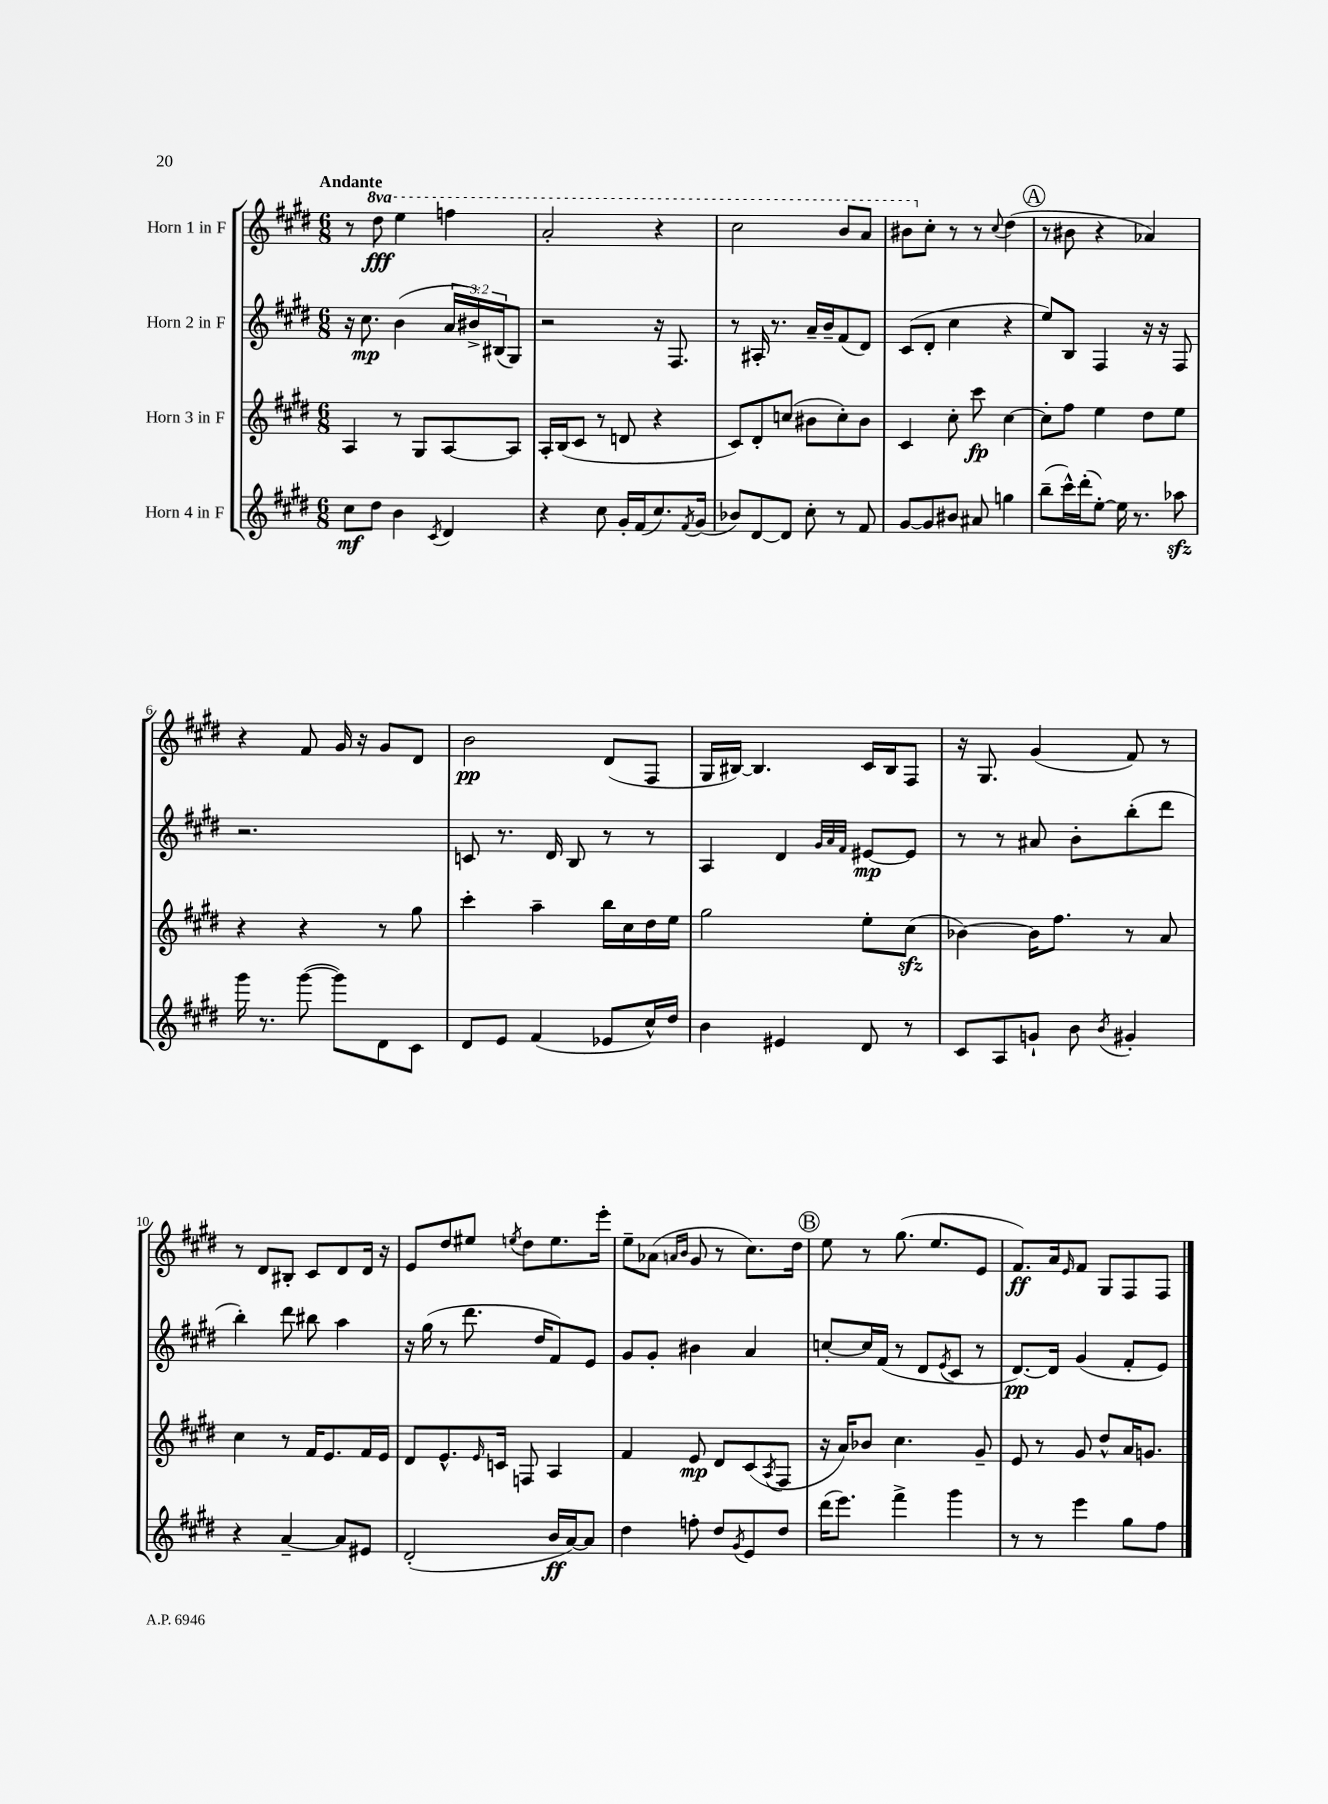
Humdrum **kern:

**kern	**kern	**kern	**kern
*staff4	*staff3	*staff2	*staff1
*clefG2	*clefG2	*clefG2	*clefG2
*k[f#c#g#d#]	*k[f#c#g#d#]	*k[f#c#g#d#]	*k[f#c#g#d#]
*M6/8	*M6/8	*M6/8	*M6/8
8cc#	4A	16r	8r
.	.	8.cc#	.
8dd#	.	.	8ddd#
4b	8r	(4b	4eee
.	8G#	.	.
8qc#	.	.	.
4d#	[8A	24a	4fff
.	.	24b#^)	.
.	.	(24B#	.
.	8A]	8G#)	.
=	=	=	=
4r	16A'	2r	2aa'
.	(16B	.	.
.	8c#	.	.
8cc#	8r	.	.
16g#'	8d	.	.
(16f#	.	.	.
8.cc#)	4r	16r	4r
.	.	8.F#	.
8qf#	.	.	.
(16g#	.	.	.
=	=	=	=
8b-)	8c#)	8r	2ccc#
[8d#	8d#'	16A#'	.
.	.	8.r	.
8d#]	(8cc	.	.
8cc#'	8b#	16a~	.
.	.	16b~	.
8r	8cc')	(8f#	8bb
8f#	8b#	8d#)	8aa
=	=	=	=
[8g#	4c#	(8c#	8bb#
8g#]	.	8d#'	8cc#'
8b#	8cc#'	4cc#	8r
8a#	8ccc#	.	8r
.	.	.	8qqcc#
4gg	[4cc#	4r	(4dd#
=	=	=	=
(8bb~	8cc#']	8ee)	8r
16ccc#^^)	8ff#	8B	8b#
(16ddd#'	.	.	.
[8ee')	4ee	4F#	4r
16ee]	.	.	.
8.r	.	.	.
.	8dd#	16r	4a-)
.	.	16r	.
8aa-	8ee	8F#	.
=	=	=	=
16ggg#	4r	2.r	4r
8.r	.	.	.
([8ggg#	4r	.	8f#
8ggg#])	.	.	16g#
.	.	.	16r
8d#	8r	.	8g#
8c#	8gg#	.	8d#
=	=	=	=
8d#	4ccc#'	8c	2b
8e	.	8.r	.
(4f#	4aa~	.	.
.	.	16d#	.
.	.	8B	.
8e-	16bb	8r	(8d#
.	16cc#	.	.
16cc#^^)	16dd#	8r	8F#
16dd#	16ee	.	.
=	=	=	=
4b	2gg#	4A	16G#
.	.	.	[16B#)
.	.	.	4.B#]
4e#	.	4d#	.
.	.	32qqg#	.
.	.	32qqa	.
.	.	32qqf#	.
8d#	8ee'	[8e#	16c#
.	.	.	16B#
8r	(8cc#	8e#]	8F#
=	=	=	=
8c#	[4b-)	8r	16r
.	.	.	8.G#
8A	.	8r	.
8g`	16b-]	8a#	(4g#
.	8.ff#	.	.
8b	.	8b'	.
8qb	.	.	.
4g#'	8r	(8bb'	8f#)
.	8a	8ddd#	8r
=	=	=	=
4r	4cc#	4bb')	8r
.	.	.	8d#
[4a~	8r	8ddd#	8B#'
.	16f#	8bb#	8c#
.	8.e	.	.
8a]	.	4aa	8d#
8e#	16f#	.	16d#
.	16e	.	16r
=	=	=	=
(2d#'	8d#	16r	8e
.	.	(16gg#	.
.	8.e^^	8r	8dd#
.	.	8.ddd#	8ee#
.	16qqe	.	.
.	16c	.	.
.	.	.	8qee
.	8F	.	8dd#
.	.	16dd#	.
16b	4A	8f#)	8.ee
[16a)	.	.	.
8a]	.	8e	.
.	.	.	16eee'
=	=	=	=
4dd#	4f#	8g#	8ee~
.	.	8g#'	(8a-
.	.	.	16qqa
.	.	.	16qqb
8ff'	8e	4b#	8g#
8dd#	8d#	.	8r
8qg#	.	.	.
8e	(8c#	4a	8.cc#)
.	8qA	.	.
8dd#	8F#	.	.
.	.	.	16dd#
=	=	=	=
(16ddd#	16r	[8cc'	8ee
8.eee)	16a)	.	.
.	8b-	16cc]	8r
.	.	(16f#	.
4fff#^	4.cc#	8r	(8.gg#
.	.	8d#	.
.	.	.	8.ee
.	.	8qe	.
4ggg#	.	8c#	.
.	8g#~	8r	8e
=	=	=	=
8r	8e	[8.d#)	8.f#)
8r	8r	.	.
.	.	16d#]	16a
.	.	.	16qqe
4eee	8g#	(4g#	8f#
.	8dd#^^	.	8G#
8gg#	16a	8f#'	8F#
.	8.g	.	.
8ff#	.	8e)	8F#
==	==	==	==
*-	*-	*-	*-
